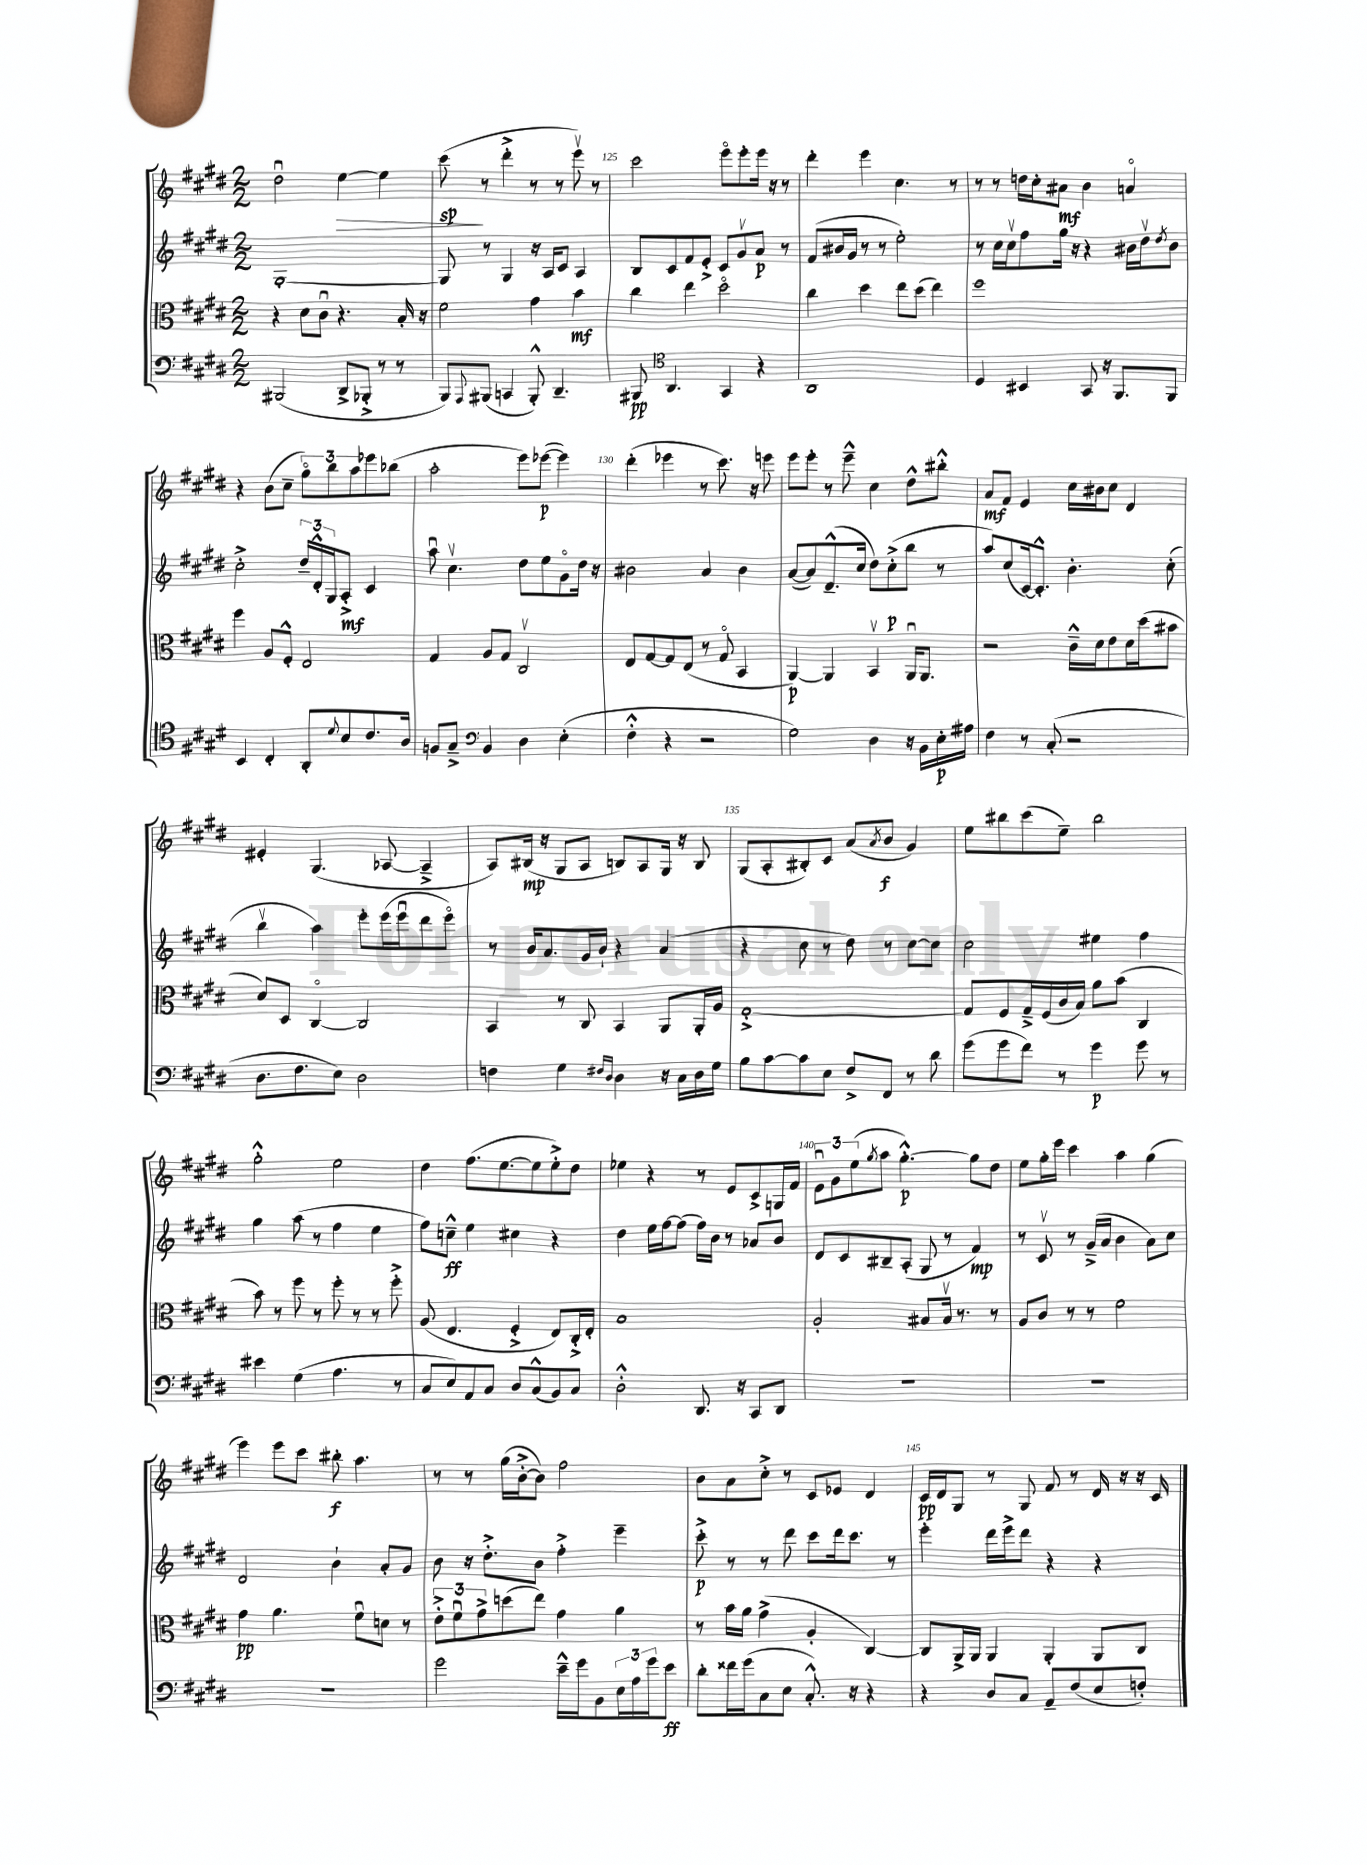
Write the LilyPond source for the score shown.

<<
\new StaffGroup <<
\new Staff = "s0" {
    \clef treble \key e \major \numericTimeSignature \time 2/2
    dis''2\downbow e''4~\> e''4 |
    cis'''8\sp\!( r8 dis'''4-.-> r8 r8 e'''8\upbow) r8 |
    cis'''2 e'''8\flageolet e'''8-. e'''16 r16 r8 |
    dis'''4-. e'''4 cis''4. r8 |
    r8 r8 d''16 cis''16-. ais'8\mf b'4 a'4\flageolet |
    r4 b'8( cis''8-- \tuplet 3/2 { gis''8\flageolet) b''8 a''8 } ees'''8 bes''8( |
    a''2-. e'''8) ees'''8~\p( ees'''4) |
    dis'''4-.( ees'''4 r8 cis'''8.) r16 e'''8 |
    e'''8 e'''8-. r8 e'''8---^ cis''4 dis''8-^ bis''8-.-^ |
    a'8\mf fis'8 e'4 cis''16 bis'16 cis''8 dis'4 |
    eis'4-. gis4.( aes8~ aes4---> |
    a8) bis16\mp( r16 gis8 a8 b8) a8 gis16 r16 b8 |
    gis8( a8-. bis8-.) cis'8 a'8( \acciaccatura { a'8 } b'8\f gis'4) |
    e''8 bis''8 cis'''8( e''8--) bis''2 |
    gis''2-.-^ e''2 |
    dis''4 fis''8.( e''8.~ e''8 e''8-.->) dis''8 |
    ees''4 r4 r8 e'8 cis'8-> g16 fis'16 |
    \tuplet 3/2 { e'8\downbow gis'8 e''8( } \acciaccatura { gis''8 } a''8 gis''4.~-.-^\p) gis''8 dis''8 |
    e''8 gis''16-. e'''16 cis'''4 a''4 gis''4( |
    e'''4) e'''8 cis'''8 bis''8-.\f a''4. |
    r8 r8 gis''16( b'16~-.-> b'8) fis''2 |
    b'8 a'8 cis''8-.-> r8 cis'8 ees'8 dis'4 |
    cis'16\pp dis'16 gis8 r8 gis8 fis'8 r8 dis'16 r16 r16 cis'16 \bar "|." |
}
\new Staff = "s1" {
    \clef treble \key e \major \numericTimeSignature \time 2/2
    gis1~-. |
    gis8 r8 gis4 r16 a16 cis'8 a4 |
    b8 cis'8 fis'8 e'8-.-> cis'8 gis'8\upbow a'8\p r8 |
    fis'8( bis'16 gis'16 r8 r8 e''2-.) |
    r8 cis''16 cis''16\upbow fis''8 gis''16 r16 r4 bis'16 dis''16\upbow \acciaccatura { dis''8 } bis'8 |
    cis''2-.-> \tuplet 3/2 { dis''16-- dis'16-.-^ gis16 } a8-.->\mf cis'4 |
    a''8\downbow cis''4.\upbow dis''8 e''8 gis'8\flageolet dis''16 r16 |
    bis'2 a'4 bis'4 |
    a'8~( a'8) dis'8.---^( cis''16 dis''8) cis''8-.->\p( b''8 r8 |
    a''8) cis''8( cis'16~) cis'8.-.-^ b'4.-. cis''8-.( |
    b''4\upbow a''4) e'''8-. e'''16( e'''16\downbow dis'''8 e'''8\flageolet) |
    r8 b'16 a'8. gis'16 b'16-! r4 a'4( |
    r4 cis''8 r8 dis''8) r8 cis''8~ cis''8 |
    cis''2 eis''4 fis''4 |
    gis''4 a''8( r8 fis''4 e''4 |
    fis''8) c''8---^\ff e''4 cis''4 r4 |
    dis''4 e''16 fis''16~ fis''8( fis''16) b'16 r8 aes'8 b'8 |
    dis'8 cis'8 bis8-- a8-.( gis8 r8 fis'4\mp) |
    r8 cis'8\upbow r8 gis'16--->( a'16 b'4 a'8) cis''8 |
    dis'2 b'4-! a'8-. gis'8 |
    b'8 r16 dis''8.-.-> b'8 fis''4-.-> e'''4-- |
    cis'''8-.->\p r8 r8 dis'''8 cis'''8 dis'''16 cis'''8. r8 |
    e'''4-. dis'''16 e'''16-> dis'''8 r4 r4 \bar "|." |
}
\new Staff = "s2" {
    \clef alto \key e \major \numericTimeSignature \time 2/2
    r4 dis'8 cis'8\downbow r4. b16-. r16 |
    fis'2 gis'4 b'4\mf |
    cis''4 e''4 dis''2\flageolet |
    cis''4 dis''4 e''8 dis''8( e''4) |
    fis''1 |
    fis''4 a8 fis8-.-^ e2 |
    gis4 a8 gis8 cis2\upbow |
    e8 gis8~ gis8 e8( r8 gis8\flageolet b,4 |
    a,4~\p) a,4 b,4\upbow a,16\downbow a,8. |
    r2 cis'16---^ dis'16 e'8 dis'16 dis''16( bis'8 |
    dis'8) dis8 cis4~\flageolet cis2 |
    b,4 r8 cis8 b,4 a,8 a,16-. a16 |
    gis1~-.-> |
    gis8 fis8 gis16---> fis16( cis'16 b16) a'8 b'8( cis4 |
    b'8) r8 fis''8 r8 fis''8-. r8 r8 fis''8-.-> |
    a8( e4. fis4-.-> e8) cis16-.-> e16-. |
    b1 |
    a2-. bis8 bis16\upbow r8. r8 |
    a8 cis'8 r8 r8 fis'2 |
    gis'4\pp a'4. fis'8\downbow d'8 r8 |
    \tuplet 3/2 { e'8-.-> fis'8\downbow gis'8-> } d''8( e''8) gis'4 a'4 |
    r8 b'16 a'16 gis'4->( a4-. cis4~) |
    cis8 a,16-> a,16 a,4 a,4-. a,8 cis8 \bar "|." |
}
\new Staff = "s3" {
    \clef bass \key e \major \numericTimeSignature \time 2/2
    bis,,2( dis,8-> bes,,8-.-> r8 r8 |
    b,,8) \appoggiatura { a,,8 } bis,,8( c,4 bis,,8-.-^) dis,4.-- |
    bis,,8\pp \clef tenor a,4. gis,4 r4 |
    a,1 |
    dis4 bis,4 gis,8 r16 fis,8. fis,8 |
    b,4 cis4-. a,8-. \appoggiatura { dis'8 } b8 cis'8. a16 |
    f8 gis8---> \clef bass b,4 dis4 e4-.( |
    fis4-.-^ r4 r2 |
    gis2) dis4 r16 b,16 e16-.\p ais16 |
    fis4 r8 cis8-.( r2 |
    dis8. fis8. e8) dis2 |
    f4 gis4 \grace { fis16 dis16 } dis4 r16 cis16 dis16 gis16 |
    b8 cis'8~ cis'8 e8 fis8-> fis,8 r8 dis'8 |
    gis'8( gis'8 fis'8) r8 gis'4\p gis'8 r8 |
    eis'4 gis4( a4. r8 |
    cis8 e8) a,8 cis8 dis8 cis8-^( b,8) cis8 |
    dis2-.-^ dis,8. r16 cis,8 dis,8 |
    R1 |
    R1 |
    R1 |
    gis'2 e'16---^ gis'16 b,8 \tuplet 3/2 { e16 a16 gis'16 } e'8\ff |
    dis'8-. fisis'16 gis'16( cis8 e8 cis8.-.-^) r16 r4 |
    r4 dis8 cis8 a,8-- fis8( e8 f8-.) \bar "|." |
}
>>
>>
\layout { \context { \Score currentBarNumber = #123 \override BarNumber.break-visibility = ##(#f #t #t) barNumberVisibility = #(every-nth-bar-number-visible 5) } }
